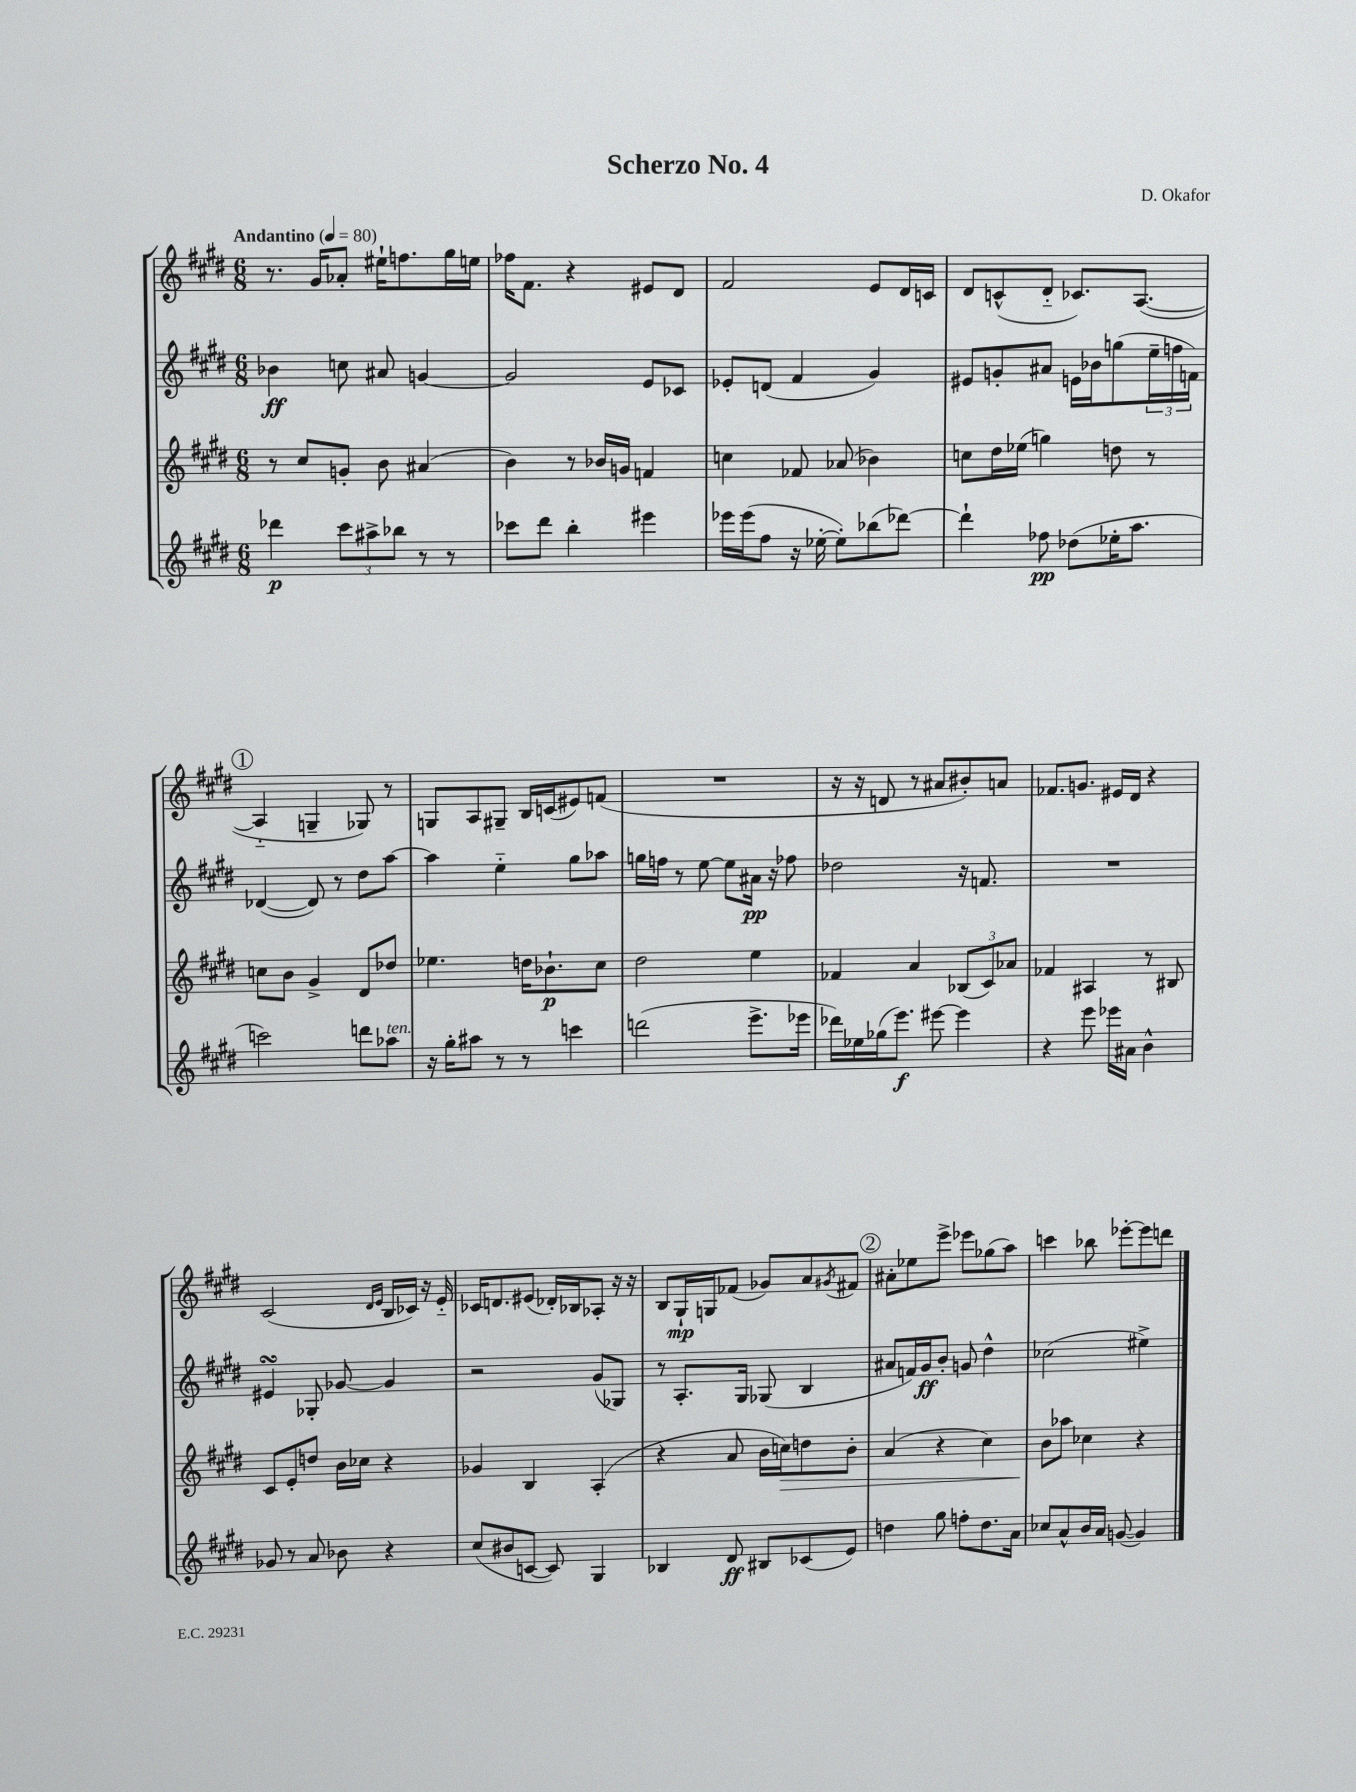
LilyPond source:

\header { title = "Scherzo No. 4" composer = "D. Okafor" }
<<
\new StaffGroup <<
\new Staff = "s0" {
    \clef treble \key e \major \numericTimeSignature \time 6/8 \tempo "Andantino" 4 = 80
    r8. gis'16 aes'8-. eis''16-! f''8. gis''16 e''16 |
    fes''16 fis'8. r4 eis'8 dis'8 |
    fis'2 e'8 dis'16 c'16 |
    dis'8 c'8-^( dis'8-_ ces'8.) a8.~( |
    \mark \markup { \circle "1" } a4-_ g4-- ges8) r8 |
    g8 a8 gis8-- b16 c'16( eis'8) f'8( |
    R2. |
    r16 r16 d'8 r8 ais'8 bis'8-.) a'8 |
    fes'8. g'8. eis'16 dis'16 r4 |
    cis'2( \grace { dis'16 e'16 } b16 ces'16) r16 e'16-_ |
    ces'16 d'8. eis'8( des'16-.) bes16 aes8-. r16 r16 |
    b8 gis16-!\mp g16 fes'8( ges'8) a'8 \acciaccatura { gis'8 } fis'8 |
    \mark \markup { \circle "2" } ais'8-. ees''8 e'''8-> ees'''8 ges''8( a''8) |
    c'''4 bes''8 ees'''8~-. ees'''8 d'''8 \bar "|." |
}
\new Staff = "s1" {
    \clef treble \key e \major \numericTimeSignature \time 6/8
    bes'4\ff c''8 ais'8 g'4~ |
    g'2 e'8 ces'8 |
    ees'8-. d'8( fis'4 gis'4) |
    eis'8 g'8-. ais'8 e'16 bes'16 g''8( \tuplet 3/2 { e''16-- f''16 f'16) } |
    \mark \markup { \circle "1" } des'4~( des'8) r8 dis''8 a''8~ |
    a''4 e''4-_ gis''8 aes''8 |
    g''16 f''16 r8 e''8~ e''8 ais'16\pp r16 fes''8 |
    des''2 r16 f'8. |
    R2. |
    eis'4\turn ges8-. ges'8~ ges'4 |
    r2 gis'8( ges8) |
    r8 a8.-. gis16 ges8( b4 |
    \mark \markup { \circle "2" } ais'8 f'16) gis'16\ff b'8-. g'8 dis''4-^ |
    ces''2( eis''4->) \bar "|." |
}
\new Staff = "s2" {
    \clef treble \key e \major \numericTimeSignature \time 6/8
    r8 cis''8 g'8-. b'8 ais'4( |
    b'4) r8 bes'16 g'16 f'4 |
    c''4 fes'8 aes'8( bes'4) |
    c''8 dis''16 ees''16( g''4) d''8 r8 |
    \mark \markup { \circle "1" } c''8 b'8 gis'4-> dis'8 des''8 |
    ees''4. d''16 bes'8.-!\p cis''8 |
    dis''2 e''4 |
    fes'4 a'4 \tuplet 3/2 { bes8( cis'8) aes'8 } |
    fes'4 ais4 r8 bis8 |
    cis'8 e'8-. d''8 b'16 ces''16 r4 |
    ges'4 b4 a4-.( |
    r4 a'8 b'16 c''16\>) d''8 b'8-. |
    \mark \markup { \circle "2" } a'4( r4 cis''4) |
    b'8\! aes''8 ces''4 r4 \bar "|." |
}
\new Staff = "s3" {
    \clef treble \key e \major \numericTimeSignature \time 6/8
    des'''4\p \tuplet 3/2 { cis'''8 ais''8-> bes''8 } r8 r8 |
    ces'''8 dis'''8 b''4-. eis'''4 |
    ees'''16 ees'''16( fis''8 r16 ees''16~-. ees''8-.) bes''8( des'''8~) |
    des'''4-! fes''8\pp des''8( ees''16-. a''8. |
    \mark \markup { \circle "1" } c'''2) d'''8 aes''8^\markup { \italic "ten." } |
    r16 gis''16-. ais''8 r8 r8 c'''4 |
    d'''2( e'''8.-> ees'''16 |
    des'''16) ees''16 ges''16( e'''8.\f) eis'''8~ eis'''4 |
    r4 e'''8 ees'''16 ais'16 b'4-^ |
    ges'8 r8 a'8 bes'8 r4 |
    cis''8( bis'8 c'8~ c'8) gis4 |
    bes4 dis'8\ff bis8 ces'8( e'8) |
    \mark \markup { \circle "2" } d''4 gis''8 f''8-. d''8. a'16 |
    ces''8 a'8-^ b'16 a'16 g'8~( g'4) \bar "|." |
}
>>
>>
\layout { \context { \Score \remove "Bar_number_engraver" } }
